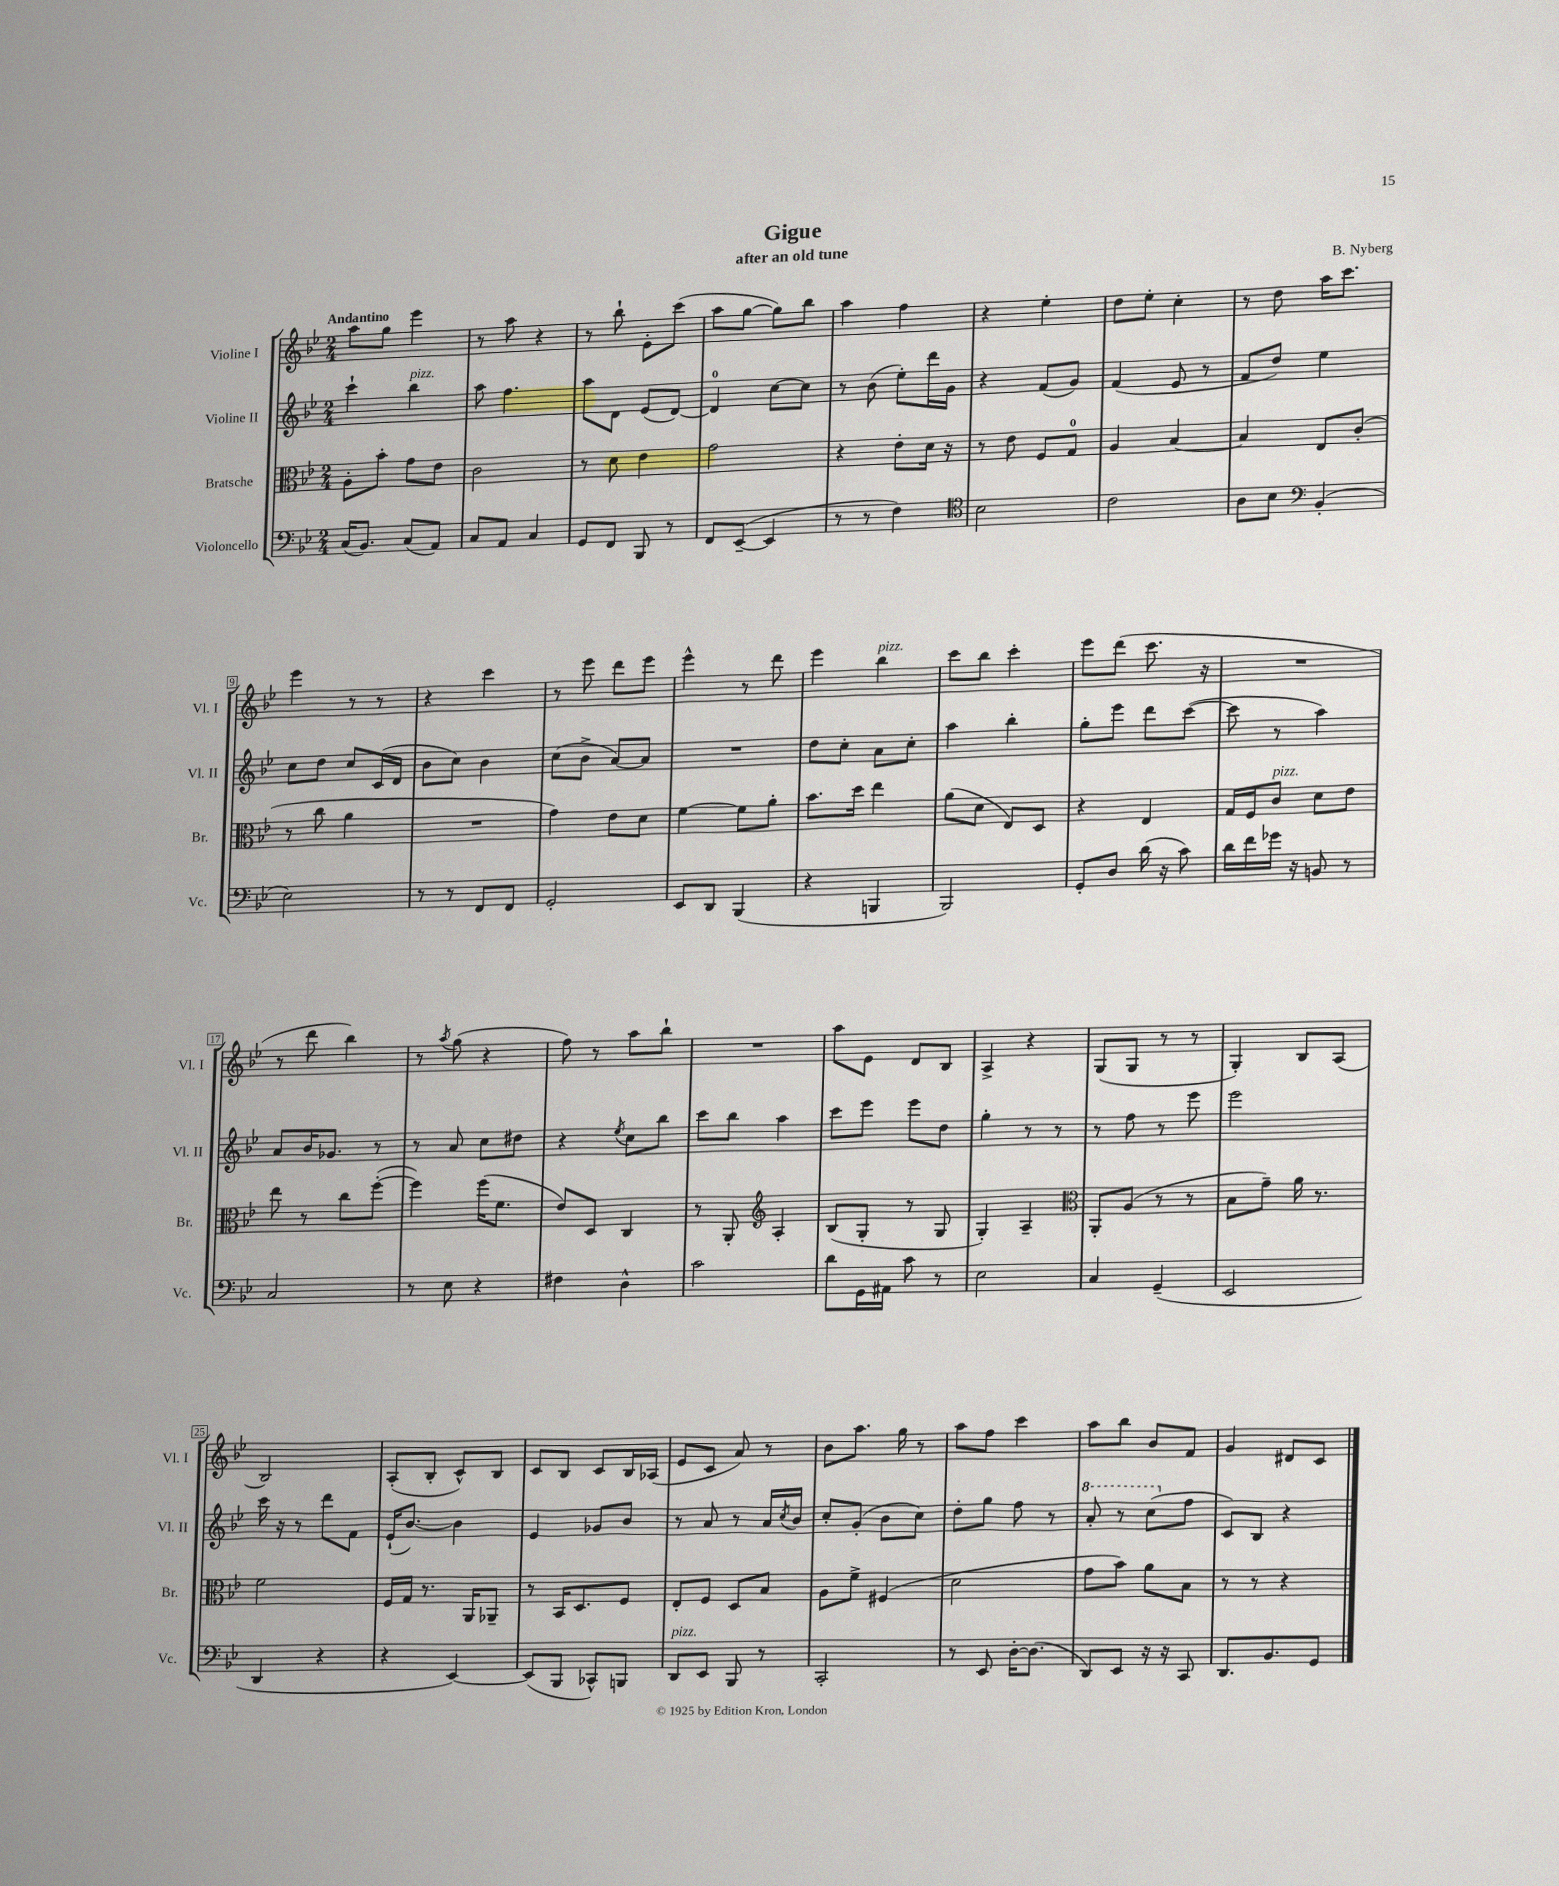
\header { title = "Gigue" composer = "B. Nyberg" subtitle = "after an old tune" }
<<
\new StaffGroup <<
\new Staff = "s0" \with { instrumentName = "Violine I" shortInstrumentName = "Vl. I" } {
    \clef treble \key bes \major \numericTimeSignature \time 2/4 \tempo "Andantino"
    a''8 g''8 ees'''4 |
    r8 a''8 r4 |
    r8 bes''8-! ees'8-. c'''8( |
    a''8 g''8~ g''8) bes''8 |
    a''4 f''4 |
    r4 ees''4-. |
    d''8 ees''8-. c''4-. |
    r8 d''8 a''16 c'''8. |
    ees'''4 r8 r8 |
    r4 c'''4 |
    r8 ees'''8 d'''8 ees'''8 |
    ees'''4-^ r8 d'''8 |
    ees'''4 bes''4^\markup { \italic "pizz." } |
    c'''8 bes''8 c'''4-. |
    ees'''8 d'''8( c'''8. r16 |
    R2 |
    r8 d'''8 bes''4) |
    r8 \acciaccatura { a''8 } g''8( r4 |
    f''8) r8 a''8 bes''8-! |
    R2 |
    a''8 ees'8 d'8 bes8 |
    a4-> r4 |
    g8( g8 r8 r8 |
    g4-.) bes8 a8( |
    bes2) |
    a8-.( bes8-. c'8-^) bes8 |
    c'8 bes8 c'8 bes16 aes16( |
    ees'8 c'8 a'8) r8 |
    bes'8 a''8. g''16 r8 |
    a''8 f''8 c'''4 |
    a''8 bes''8 bes'8 f'8 |
    g'4 dis'8 c'8 \bar "|." |
}
\new Staff = "s1" \with { instrumentName = "Violine II" shortInstrumentName = "Vl. II" } {
    \clef treble \key bes \major \numericTimeSignature \time 2/4
    c'''4-! bes''4^\markup { \italic "pizz." } |
    a''8 f''4. |
    a''8 d'8 ees'8( d'8~) |
    d'4-0 c''8~ c''8 |
    r8 bes'8( ees''8-.) d'''16 g'16 |
    r4 f'8( g'8) |
    f'4( ees'8 r8 |
    f'8 d''8) ees''4 |
    c''8 d''8 c''8 c'16( d'16 |
    bes'8 c''8) bes'4 |
    c''8( bes'8-> a'8~) a'8 |
    R2 |
    d''8 c''8-. a'8 c''8-. |
    a''4 bes''4-. |
    g''8-. ees'''8 d'''8 c'''8~( |
    c'''8 r8 a''4) |
    a'8 bes'16 ges'8. r8 |
    r8 a'8 c''8 dis''8 |
    r4 \acciaccatura { ees''8 } c''8 bes''8 |
    c'''8 bes''8 a''4 |
    c'''8 ees'''8 ees'''8 d''8 |
    g''4-. r8 r8 |
    r8 f''8 r8 ees'''8 |
    ees'''2 |
    c'''16 r16 r8 d'''8 f'8 |
    ees'16-!( bes'8.~) bes'4 |
    ees'4 ges'8 bes'8 |
    r8 a'8 r8 a'16 \acciaccatura { c''8 } bes'16 |
    c''8-. g'8-.( bes'8 c''8) |
    d''8-. g''8 f''8 r8 |
    \ottava #1 a''8-. r8 c'''8( \ottava #0 f''8 |
    c'8) bes8 r4 \bar "|." |
}
\new Staff = "s2" \with { instrumentName = "Bratsche" shortInstrumentName = "Br." } {
    \clef alto \key bes \major \numericTimeSignature \time 2/4
    a8-. bes'8-. g'8 ees'8 |
    c'2 |
    r8 d'8 ees'4 |
    g'2 |
    r4 ees'8-. d'16 r16 |
    r8 ees'8 f8 g8-0 |
    a4 bes4~ |
    bes4 ees8 c'8-.( |
    r8 c''8 a'4 |
    R2 |
    g'4) ees'8 d'8 |
    f'4~ f'8 a'8-. |
    bes'8. d''16 ees''4 |
    a'8( d'8 ees8) d8 |
    r4 ees4 |
    g16 f16 c'8^\markup { \italic "pizz." } d'8 ees'8 |
    ees''8 r8 c''8 f''8~-.( |
    f''4) f''16( f'8. |
    ees'8) d8 c4 |
    r8 a,8-. \clef treble a4-. |
    bes8( g8-. r8 g8 |
    g4-.) a4-- |
    \clef alto a,8-. a8( r8 r8 |
    bes8 g'8--) a'16 r8. |
    f'2 |
    f16 g16 r8. a,16 aes,8-- |
    r8 bes,16 d8. f8 |
    ees8-. f8 d8 bes8 |
    a8 f'8-> fis4( |
    d'2 |
    g'8 bes'8) a'8 bes8 |
    r8 r8 r4 \bar "|." |
}
\new Staff = "s3" \with { instrumentName = "Violoncello" shortInstrumentName = "Vc." } {
    \clef bass \key bes \major \numericTimeSignature \time 2/4
    c16( bes,8.) c8( a,8) |
    c8 a,8 c4 |
    g,8 f,8 bes,,8 r8 |
    f,8 ees,8~--( ees,4 |
    r8 r8 f4) |
    \clef tenor bes2 |
    c'2 |
    a8 bes8 \clef bass bes,4-.( |
    ees2) |
    r8 r8 f,8 f,8 |
    g,2-. |
    ees,8 d,8 bes,,4( |
    r4 b,,4 |
    bes,,2) |
    g,8-. d8 d'16( r16 c'8) |
    d'16 f'16 ges'16 r16 b,8 r8 |
    c2 |
    r8 ees8 r4 |
    fis4 d4-^ |
    c'2 |
    d'8 g,16 ais,16 c'8 r8 |
    ees2 |
    c4 g,4--( |
    ees,2 |
    d,4 r4 |
    r4 ees,4~) |
    ees,8( bes,,8 ces,8-^) b,,8 |
    d,8^\markup { \italic "pizz." } ees,8 bes,,8 r8 |
    c,2-. |
    r8 ees,8 d16~-. d8.( |
    d,8) ees,8 r16 r16 c,8 |
    d,8. bes,8. g,8 \bar "|." |
}
>>
>>
\layout { \context { \Score \override BarNumber.stencil = #(make-stencil-boxer 0.1 0.3 ly:text-interface::print) } }
